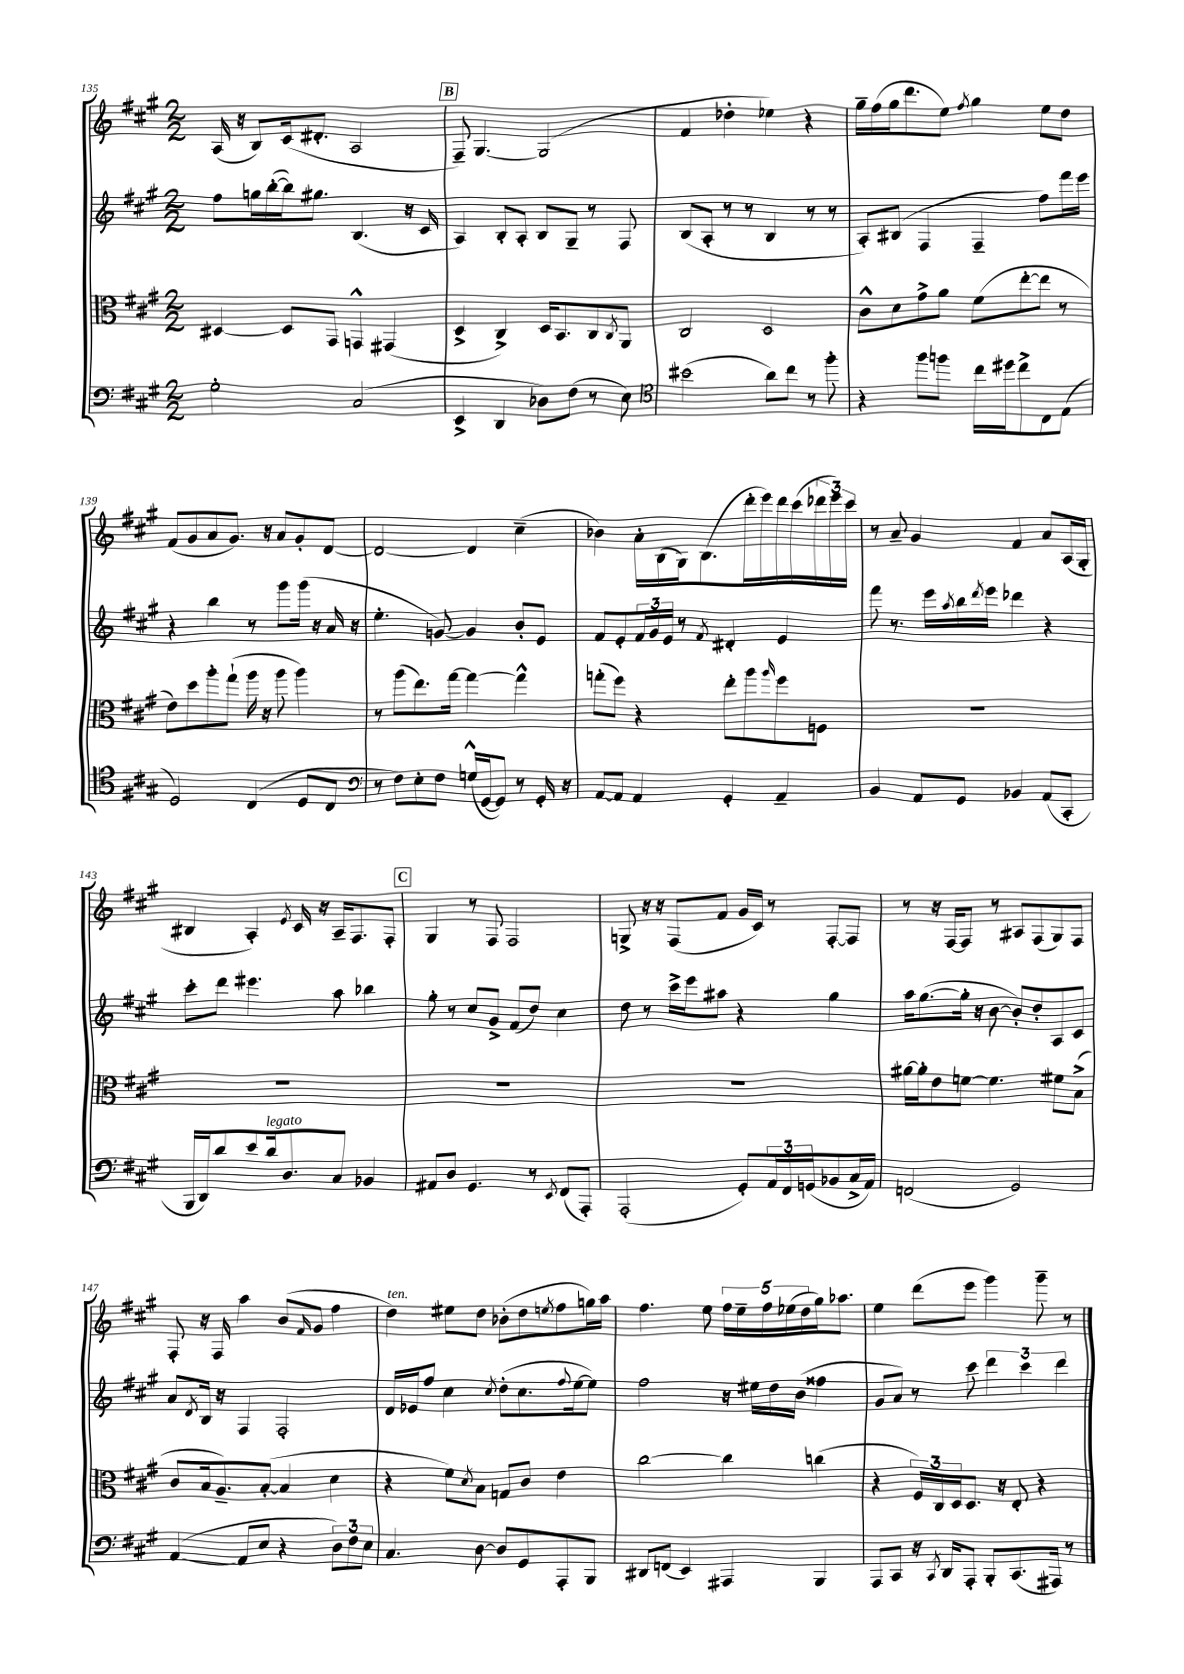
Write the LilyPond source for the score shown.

<<
\new StaffGroup <<
\new Staff = "s0" {
    \clef treble \key a \major \numericTimeSignature \time 2/2
    a16( r16 b8) cis'16( dis'8.-. a2 |
    \mark \markup { \box "B" } fis8--) gis4.~ gis2( |
    fis'4 des''4-. ees''4) r4 |
    gis''16-- fis''16( gis''16 d'''8. e''8) \acciaccatura { fis''8 } gis''4 e''8 d''8 |
    fis'8( gis'8 a'8 gis'8.) r16 a'8 gis'8-. d'8~ |
    d'2~ d'4 cis''4--( |
    bes'4) a'16-. b16( gis16) b8.( d'''16-. e'''16) d'''16 cis'''16( \tuplet 3/2 { des'''16 e'''16) cis'''16 } |
    r8 a'8-- gis'4 fis'4 a'8 a16( gis16-. |
    bis4 a4-.) \acciaccatura { e'8 } cis'16 r16 a16-- fis8. fis8-. |
    \mark \markup { \box "C" } gis4 r8 fis8 fis2 |
    g8-> r16 r16 fis8( fis'8 gis'16 cis'16) r8 fis8~-. fis8 |
    r8 r16 fis16~ fis8 r8 ais8 fis8( gis8) fis8 |
    fis8-. r16 fis16 a''4 b'8( \grace { fis'16 } gis'8 fis''4 |
    d''4^\markup { \italic "ten." }) eis''8 d''8 bes'8-.( d''8 \acciaccatura { e''8 } fis''8 g''16) a''16 |
    fis''4. e''8 \tuplet 5/4 { fis''16 e''16-- fis''16 ees''16( d''16 } gis''16) aes''8. |
    e''4 d'''8( e'''8 gis'''4) gis'''8-- r8 \bar "|." |
}
\new Staff = "s1" {
    \clef treble \key a \major \numericTimeSignature \time 2/2
    fis''8 g''16 b''16~-.( b''16) gis''8. b4.( r16 cis'16 |
    \mark \markup { \box "B" } a4) b8-. a8-. b8 gis8-- r8 fis8 |
    b8( a8-. r8 r8 b4 r8 r8 |
    a8-.) bis8( fis4 fis4-- fis''8) fis'''16 e'''16 |
    r4 b''4 r8 gis'''8 gis'''16( r16 a'16 r16 |
    e''4.-. g'8~) g'4 b'8-. e'8 |
    fis'8 e'8-. \tuplet 3/2 { fis'16 gis'16 e'16 } r8 \acciaccatura { fis'8 } dis'4-. e'4 |
    fis'''8 r8. e'''16 \acciaccatura { a''8 } b''16 \acciaccatura { d'''8 } e'''16 des'''4 r4 |
    cis'''8-. d'''8 eis'''4. a''8 bes''4 |
    \mark \markup { \box "C" } gis''8-. r8 cis''8 gis'8-> fis'8( d''8) cis''4 |
    d''8 r8 cis'''16-> e'''16 ais''8 r4 gis''4 |
    a''16 gis''8.~( gis''16-. r16 b'8~ b'8-.) d''8-. a8 cis'8 |
    a'8 \acciaccatura { d'8 } b16 r16 fis4 fis2-. |
    d'16 ees'16 fis''8 cis''4 \acciaccatura { cis''8 } d''8-.( cis''8. \appoggiatura { fis''8 } e''16~ e''8) |
    fis''2 r16 eis''16 d''16 b'16( fisis''4 |
    gis'8 a'8) r8 cis'''8 \tuplet 3/2 { d'''4 cis'''4 d'''4 } \bar "|." |
}
\new Staff = "s2" {
    \clef alto \key a \major \numericTimeSignature \time 2/2
    dis4~ dis8 gis,8 g,4-^ gis,4( |
    \mark \markup { \box "B" } d4-> cis4->) d16 b,8. cis8 \acciaccatura { cis8 } a,8 |
    cis2 d2 |
    cis'8-^ d'8 gis'8-> a'8 fis'8( e''8~-. e''8 r8 |
    e'8) d''8 a''8-. gis''8-!( a''16 r16 a''8 a''4) |
    r8 a''8( e''8.) gis''16~ gis''4~ gis''4-^ |
    g''8-.( fis''8) r4 e''8-. a''8 \grace { a''16 } fis''8 f8 |
    R1 |
    R1 |
    \mark \markup { \box "C" } R1 |
    R1 |
    ais'16~ ais'16-. e'8 f'8~ f'4. fis'8 b8->( |
    cis'8 b16 a8.--) b8~-.( b4 d'4 |
    r4 fis'8) \acciaccatura { d'8 } b8 g8 cis'8 e'4 |
    cis''2~ cis''4 c''4( |
    r4 \tuplet 3/2 { fis16) cis16 d16 } d8. r16 e8-. r4 \bar "|." |
}
\new Staff = "s3" {
    \clef bass \key a \major \numericTimeSignature \time 2/2
    gis2-. cis2( |
    \mark \markup { \box "B" } e,4-> d,4 des8) fis8( r8 e8) |
    \clef tenor bis'2( a'8) cis''8 r8 fis''8-. |
    r4 fis''8 f''8 cis''16 dis''16 cis''8-> cis8 e8( |
    d2) cis4( d8 cis8 |
    \clef bass r8 fis8) e8-. fis8 g16-^( gis,16~ gis,8) r8 gis,16-. r16 |
    a,8~ a,8 a,4 gis,4-. a,4-- |
    b,4 a,8 gis,8 bes,4 a,8( cis,8-. |
    b,,16 d,16) d'8 e'8 d'16^\markup { \italic "legato" } d8. cis8 bes,4 |
    \mark \markup { \box "C" } ais,8 d8 gis,4. r8 \acciaccatura { e,8 } fis,8( a,,8-.) |
    a,,2-.( gis,8-.) \tuplet 3/2 { a,16 fis,16 g,16( } bes,8 cis16-> a,16) |
    f,2( gis,2) |
    a,4~( a,8 e8 r4 \tuplet 3/2 { d8) fis8 e8 } |
    cis4. d8~ d8 gis,8 a,,8-. b,,8 |
    dis,8 f,8( e,4) ais,,4 b,,4 |
    a,,8 cis,8 r16 \acciaccatura { cis,8 } d,16 a,,8-. b,,8-. cis,8.( ais,,16) r8 \bar "|." |
}
>>
>>
\layout { \context { \Score currentBarNumber = #135 } }
